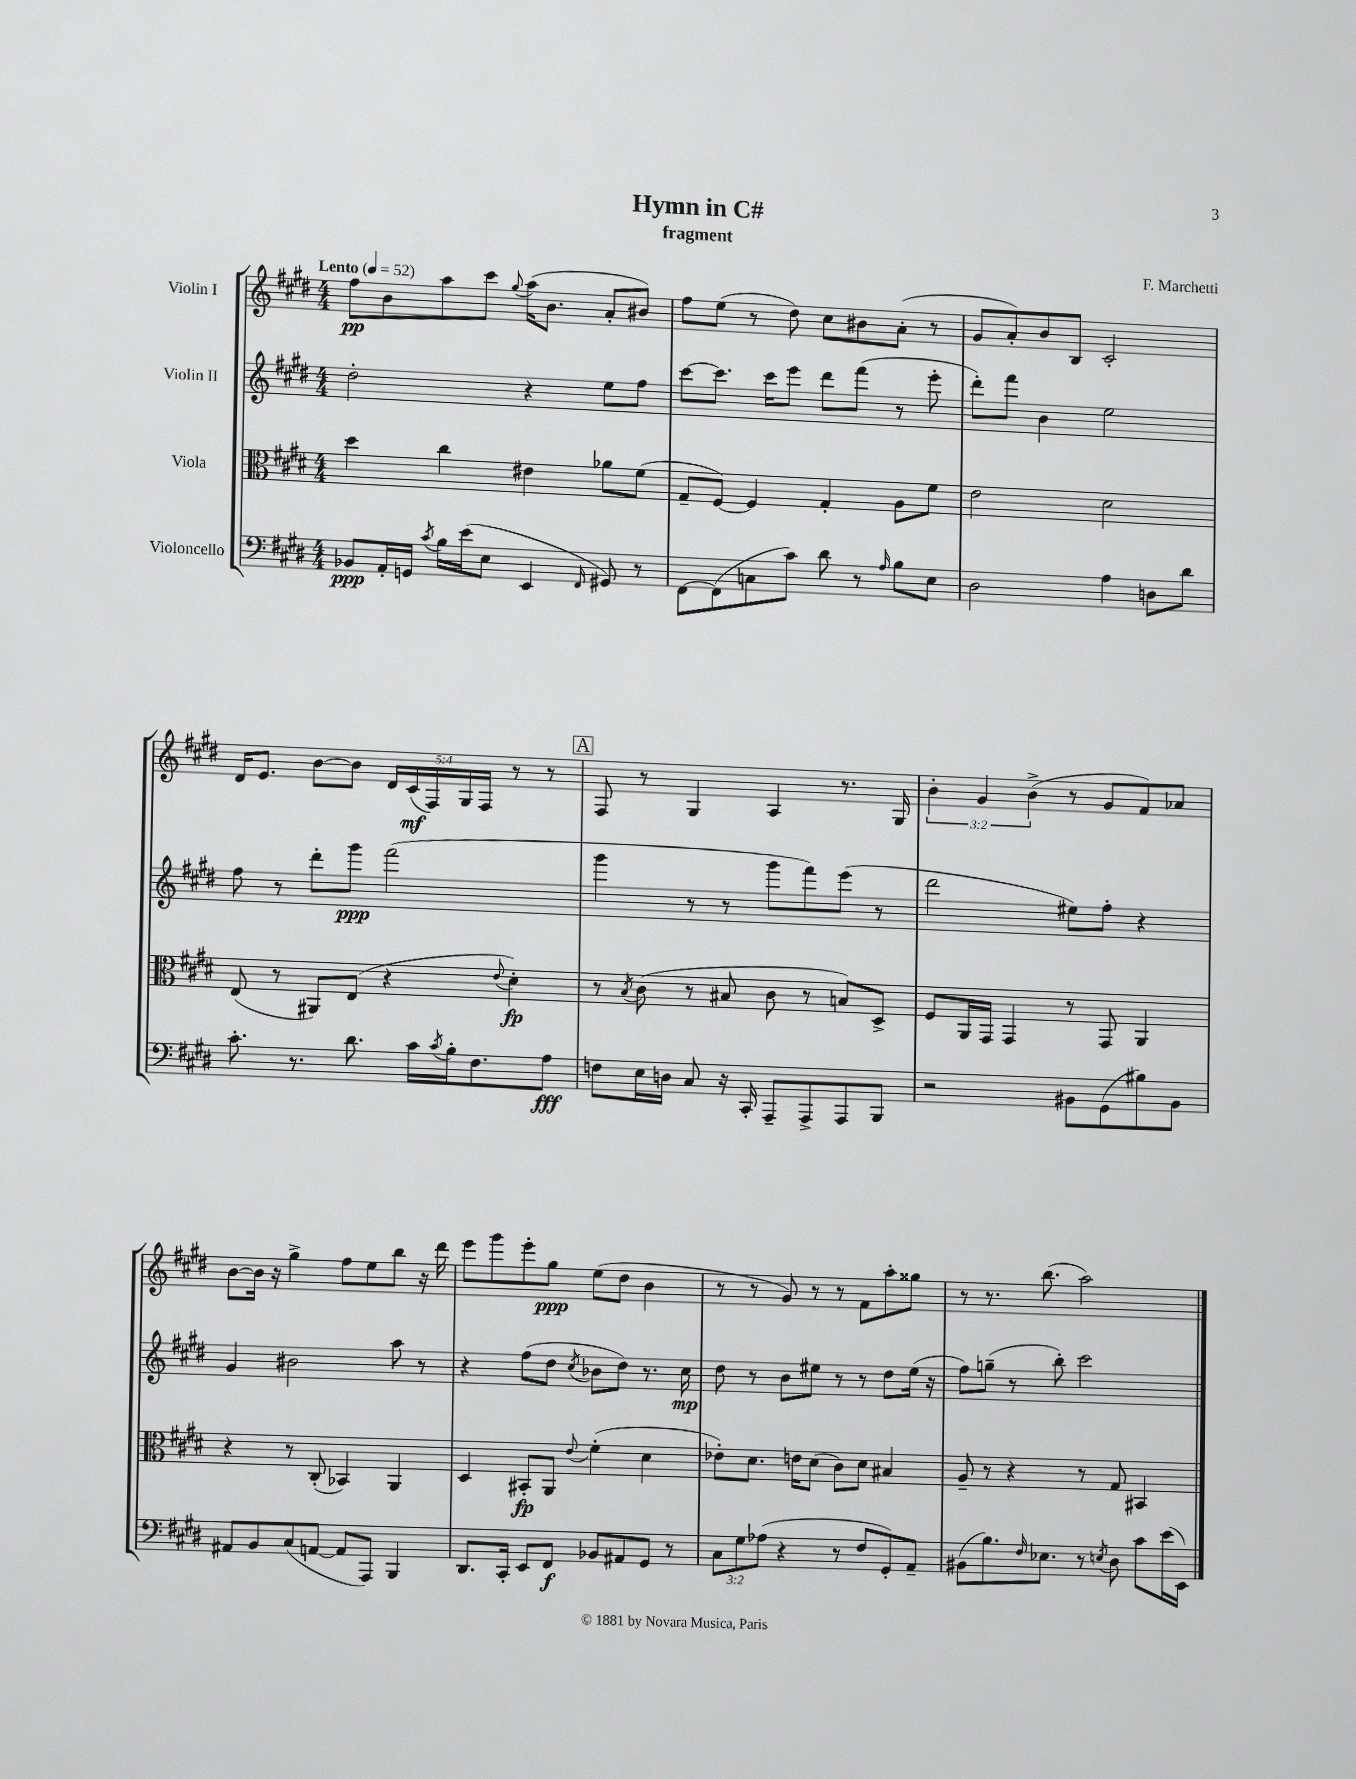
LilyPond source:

\header { title = "Hymn in C#" composer = "F. Marchetti" subtitle = "fragment" }
<<
\new StaffGroup <<
\new Staff = "s0" \with { instrumentName = "Violin I" } {
    \clef treble \key e \major \numericTimeSignature \time 4/4 \override Staff.TupletNumber.text = #tuplet-number::calc-fraction-text \tempo "Lento" 4 = 52
    fis''8\pp b'8 a''8 cis'''8 \appoggiatura { gis''8 } a''16( b'8. a'8-. bis'8) |
    fis''8 e''8( r8 dis''8) cis''8 bis'8 a'8-.( r8 |
    gis'8 a'8-.) b'8 b8 cis'2-. |
    dis'16 e'8. b'8~ b'8 \tuplet 5/4 { dis'16 cis'16\mf( fis16) gis16 fis16 } r8 r8 |
    \mark \markup { \box "A" } fis8 r8 gis4 a4 r8. gis16 |
    \tuplet 3/2 { b'4-. gis'4 b'4->( } r8 gis'8 fis'8) aes'8 |
    b'8~ b'16 r16 gis''4-> fis''8 e''8 b''8 r16 dis'''16 |
    e'''8 gis'''8 e'''8-. gis''8\ppp e''8( dis''8 b'4 |
    r8 r8 gis'8) r8 r8 fis'8 a''8-. gisis''8 |
    r8 r8. b''8.( a''2) \bar "|." |
}
\new Staff = "s1" \with { instrumentName = "Violin II" } {
    \clef treble \key e \major \numericTimeSignature \time 4/4
    dis''2-. r4 e''8 fis''8 |
    cis'''8~ cis'''8. cis'''16 e'''8 dis'''8 fis'''8( r8 e'''8-. |
    dis'''8-.) fis'''8 b'4 e''2 |
    fis''8 r8 dis'''8-. gis'''8\ppp fis'''2( |
    \mark \markup { \box "A" } gis'''4 r8 r8 gis'''8 fis'''8) e'''8( r8 |
    dis'''2 eis''8) fis''8-. r4 |
    gis'4 bis'2 a''8 r8 |
    r4 fis''8( dis''8 \acciaccatura { cis''8 } bes'8 dis''8) r8. cis''16\mp |
    dis''8 r8 b'8 eis''8 r8 r8 dis''8 eis''16( r16 |
    fis''8) g''8--( r8 b''8-.) cis'''2 \bar "|." |
}
\new Staff = "s2" \with { instrumentName = "Viola" } {
    \clef alto \key e \major \numericTimeSignature \time 4/4
    dis''4 cis''4 eis'4 aes'8 fis'8( |
    gis8-- fis8~) fis4 gis4-. a8 fis'8 |
    e'2 dis'2 |
    e8( r8 ais,8) e8( r4 \appoggiatura { e'8 } dis'4-.\fp) |
    \mark \markup { \box "A" } r8 \acciaccatura { b8 } cis'8( r8 bis8 cis'8 r8 b8) dis8-> |
    fis8 a,16 gis,16 gis,4 r8 gis,8 a,4 |
    r4 r8 cis8-.( bes,4) a,4 |
    dis4 bis,8-.\fp a,8 \appoggiatura { e'8 } fis'4-.( dis'4 |
    ees'8-.) dis'8. e'16 dis'8( cis'8) dis'8 bis4 |
    a8-- r8 r4 r8 gis8 bis,4 \bar "|." |
}
\new Staff = "s3" \with { instrumentName = "Violoncello" } {
    \clef bass \key e \major \numericTimeSignature \time 4/4 \override Staff.TupletNumber.text = #tuplet-number::calc-fraction-text
    bes,8\ppp a,16-. g,16 \acciaccatura { cis'8 } b16 e'16( e8 e,4 \grace { fis,16 } gis,8) r8 |
    fis,8~ fis,8( c8 cis'8) dis'8 r8 \grace { a16 } b8 e8 |
    dis2 a4 d8 dis'8 |
    cis'8.-. r8. dis'8. cis'16 \acciaccatura { cis'8 } b16-. fis8. a8\fff |
    \mark \markup { \box "A" } f8 e16 d16 cis8 r16 cis,16-. a,,8-- a,,8-> a,,8 b,,8 |
    r2 bis,8 gis,8( bis8) bis,8 |
    ais,8 b,8 cis8( a,8~ a,8 a,,8) b,,4 |
    dis,8. cis,16-. e,8 fis,8\f bes,8 ais,8 gis,8 r8 |
    \tuplet 3/2 { cis8 gis8 aes8( } r4 r8 fis8 gis,8-.) a,8-- |
    bis,8( b8.) \grace { fis16 } ees8. r8 \acciaccatura { e8 } dis8 cis'8 e'16( e,16) \bar "|." |
}
>>
>>
\layout { \context { \Score \remove "Bar_number_engraver" } }
